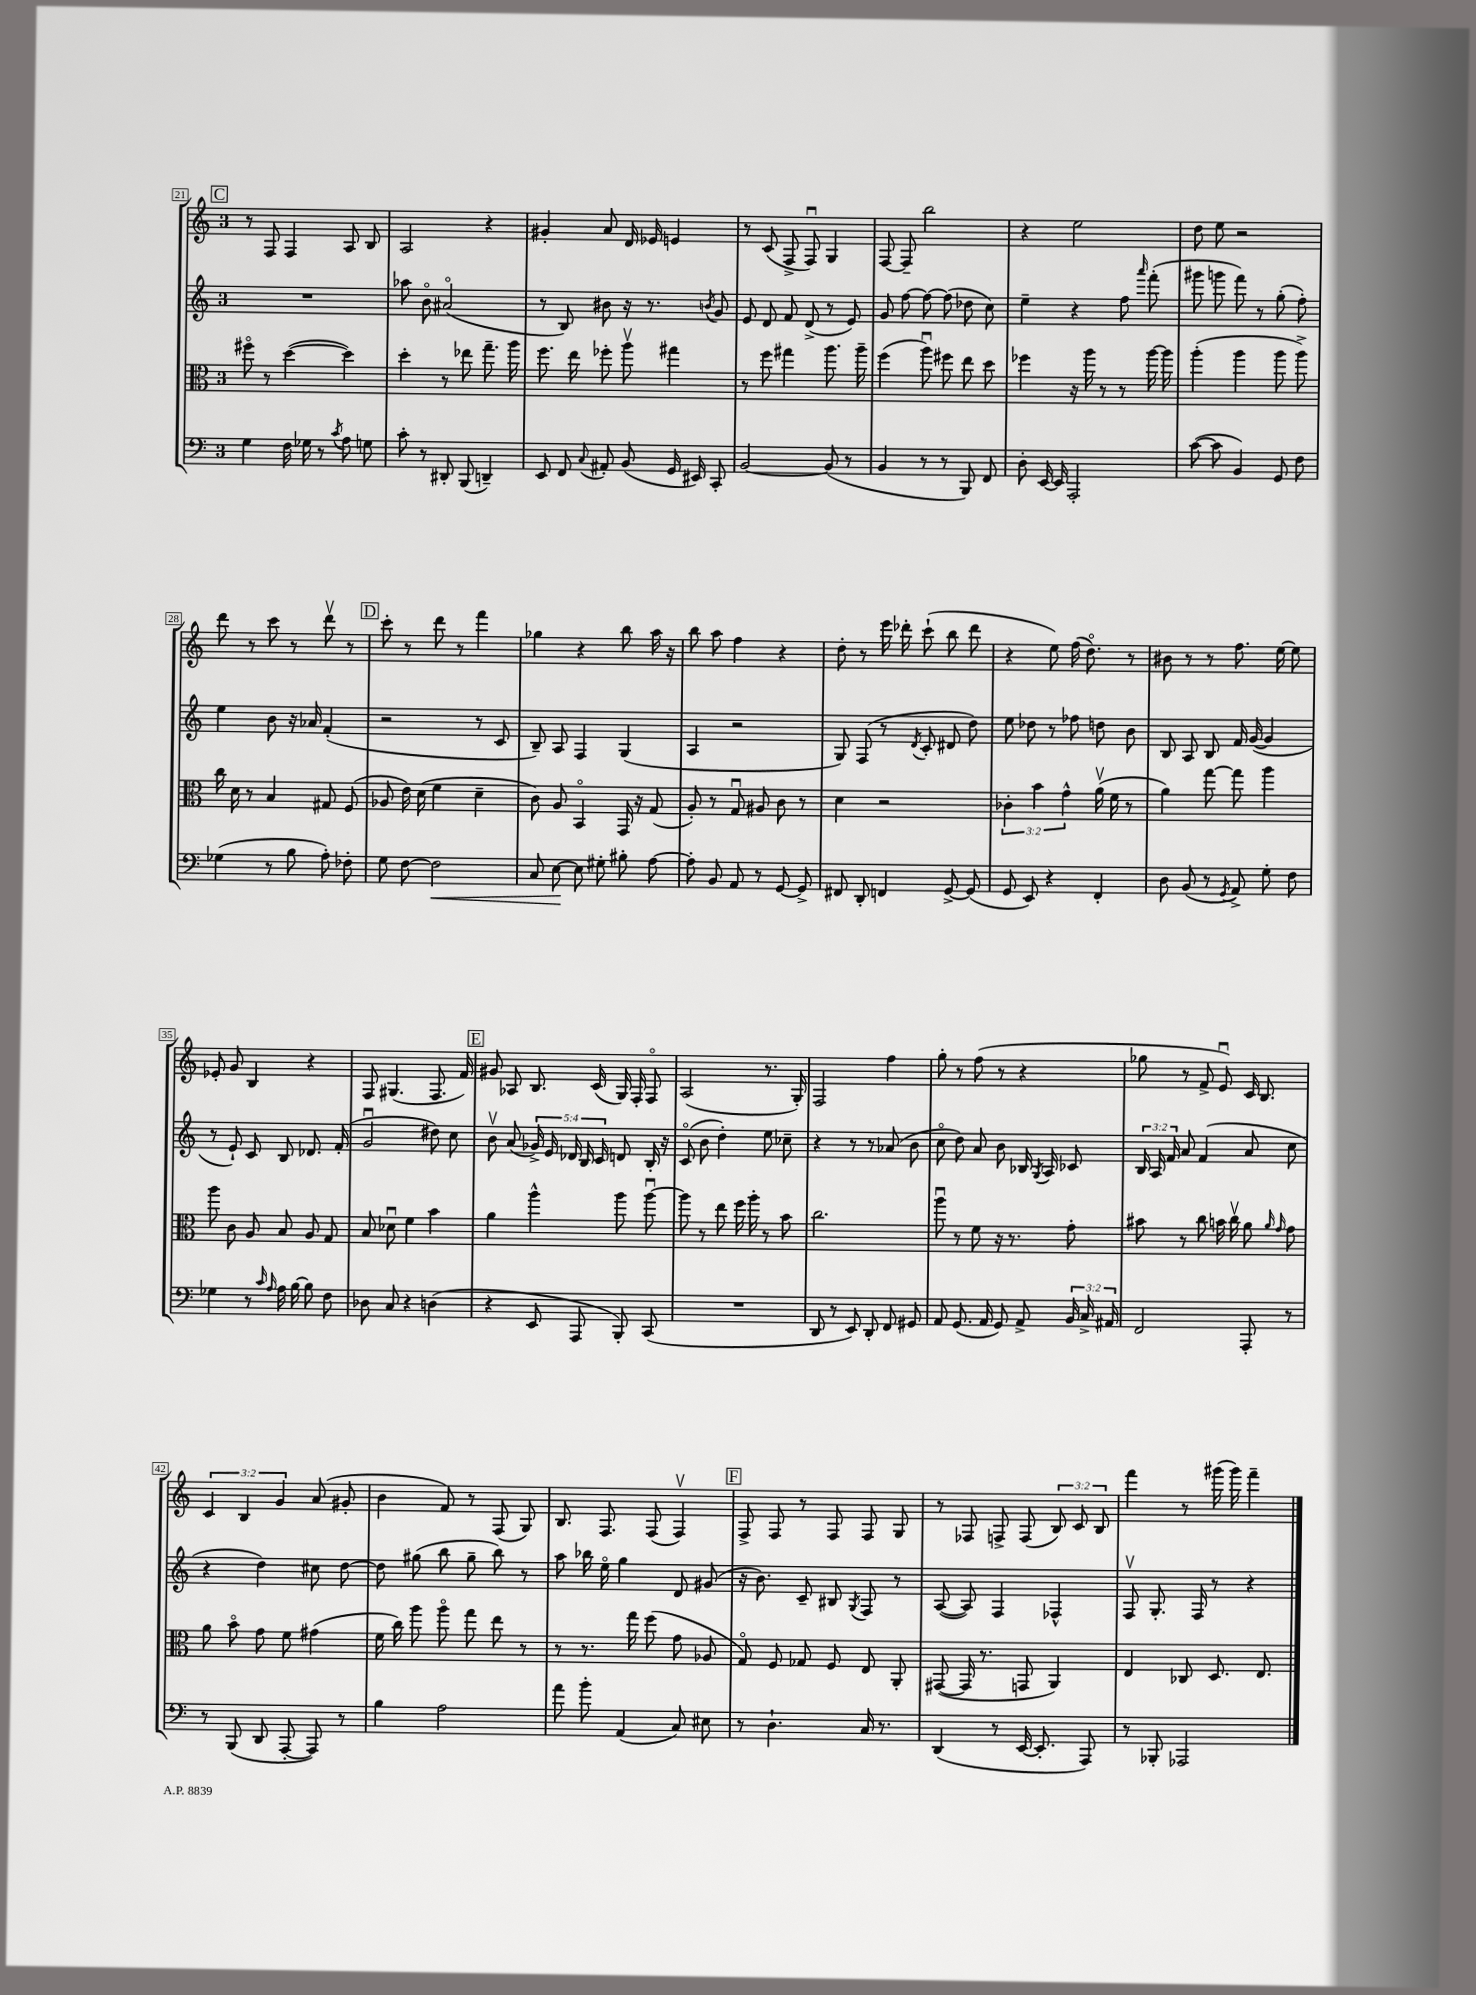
<<
\new StaffGroup <<
\new Staff = "s0" {
    \clef treble \key c \major \once \override Staff.TimeSignature.style = #'single-digit \time 3/4 \override Staff.TupletNumber.text = #tuplet-number::calc-fraction-text
    \autoBeamOff \mark \markup { \box "C" } r8 f8 f4 a8 b8 |
    a2 r4 |
    gis'4-. a'8 d'16 ees'16 e'4 |
    r8 c'8( f8-> f8\downbow) g4 |
    f8~ f8-- b''2 |
    r4 e''2 |
    d''8 e''8 r2 |
    d'''8 r8 c'''8 r8 d'''8\upbow r8 |
    \mark \markup { \box "D" } c'''8-. r8 d'''8 r8 f'''4 |
    ges''4 r4 b''8 a''16 r16 |
    b''8 a''8 f''4 r4 |
    d''8-. r8 e'''16 des'''16-. c'''8-!( b''8 des'''8 |
    r4 e''8) f''16( d''8.\flageolet) r8 |
    bis'8 r8 r8 f''8. e''16~ e''8 |
    ees'8-. g'8 b4 r4 |
    f8 gis4.( f8. f'16) |
    \mark \markup { \box "E" } gis'8 aes8 b8. c'16( g16) f16-. f8\flageolet |
    a2( r8. g16-.) |
    f2 f''4 |
    g''8-. r8 f''8( r8 r4 |
    ges''8 r8 f'8-> e'8\downbow) c'16 b8. |
    \tuplet 3/2 { c'4 b4 g'4 } a'8( gis'8-. |
    b'4 f'8) r8 f8( g8) |
    b8. f8. f8( f4\upbow) |
    \mark \markup { \box "F" } f8-> f8 r8 f8 f8 g8 |
    r8 fes8 f8-> f8( \tuplet 3/2 { b8) c'8 b8 } |
    f'''4 r8 gis'''16( gis'''16) f'''4-- \bar "|." |
}
\new Staff = "s1" {
    \clef treble \key c \major \once \override Staff.TimeSignature.style = #'single-digit \time 3/4 \override Staff.TupletNumber.text = #tuplet-number::calc-fraction-text
    \autoBeamOff \mark \markup { \box "C" } R2. |
    aes''8 b'8\flageolet ais'2\flageolet( |
    r8 b8) bis'8 r16 r8. \acciaccatura { b'8 } g'8 |
    e'8 d'8 f'8 d'8->( r8 e'8) |
    g'8 f''8~ f''8~ f''8( des''8 c''8) |
    e''4-- r4 f''8 \grace { a'''16 } f'''8-.( |
    gis'''8 g'''8 f'''8) r8 g''8-.( f''8-.) |
    e''4 b'8 r16 aes'16 f'4-.( |
    \mark \markup { \box "D" } r2 r8 c'8 |
    b8--) a8 f4 g4( |
    a4 r2 |
    g8) f8( r8 \acciaccatura { d'8 } c'8-. dis'8 d''8) |
    e''8 des''8 r8 fes''8 d''8 b'8 |
    b8 a8 b8 f'16 g'16~( g'4 |
    r8 e'8-!) c'8 b8 des'8. f'16-.( |
    g'2\downbow dis''8) c''8 |
    \mark \markup { \box "E" } b'8\upbow a'8( \tuplet 5/4 { ges'16->) e'16 des'16 b16 c'16 } d'8 b16-. r16 |
    c'8\flageolet( b'8 d''4-.) e''8 ces''8-- |
    r4 r8 r8 aes'8( b'8 |
    c''8\flageolet d''8) a'8 b'8 bes16 \acciaccatura { g8 } a16 ces'8 |
    \tuplet 3/2 { b16 a16 f'16 } a'8 f'4( a'8 c''8 |
    r4 d''4) cis''8 d''8~ |
    d''8 gis''8( b''8 gis''8-- b''8) r8 |
    a''8 bes''16 e''16\flageolet g''4 d'8 gis'8( |
    \mark \markup { \box "F" } r16 b'8.) c'8-- bis8 \acciaccatura { g8 } f8 r8 |
    a8~( a8) f4 fes4-^ |
    f8\upbow g8.-. f16 r8 r4 \bar "|." |
}
\new Staff = "s2" {
    \clef alto \key c \major \once \override Staff.TimeSignature.style = #'single-digit \time 3/4 \override Staff.TupletNumber.text = #tuplet-number::calc-fraction-text
    \autoBeamOff \mark \markup { \box "C" } fis''8\flageolet r8 d''4~( d''4) |
    d''4-. r8 ees''8 g''8.-- a''16 |
    f''8. e''16 fes''8-. a''8\upbow gis''4 |
    r8 f''8 gis''4 a''8. a''16-- |
    f''4( a''8\downbow) fis''8 e''8 d''8 |
    fes''4 r16 a''16 r8 r8 a''16~ a''16 |
    a''4-.( a''4 a''8 a''8->) |
    c''16 d'16 r8 b4 gis8 f8( |
    \mark \markup { \box "D" } aes8 e'16) d'16( f'4 d'4-- |
    c'8) a8 b,4\flageolet g,16 r16 g8( |
    a8-.) r8 g8\downbow ais8 c'8 r8 |
    d'4 r2 |
    \tuplet 3/2 { ces'4-. b'4 g'4-^ } a'16\upbow( f'16 r8 |
    a'4) g''8~ g''8 a''4 |
    a''8 c'8 a8 b8 a8 g8 |
    b8 des'8\downbow f'4 b'4 |
    \mark \markup { \box "E" } a'4 a''4-^ a''8 a''8~\downbow |
    a''8 r8 e''8 f''16 a''16-. r8 b'8 |
    c''2. |
    a''8\downbow r8 f'8 r16 r8. g'8-. |
    bis'8 r8 c''8 b'16 c''16\upbow a'8 \grace { a'16 g'16 } g'8 |
    a'8 b'8\flageolet g'8 f'8 gis'4( |
    f'16 c''16) a''8 a''8\flageolet g''8 e''8 r8 |
    r8 r8. g''16 f''8( g'8 aes8 |
    \mark \markup { \box "F" } g8\flageolet) f8 ges8 f8 e8 a,8-. |
    gis,8~( gis,16 r8. g,8 a,4) |
    e4 ces8 d8. e8. \bar "|." |
}
\new Staff = "s3" {
    \clef bass \key c \major \once \override Staff.TimeSignature.style = #'single-digit \time 3/4 \override Staff.TupletNumber.text = #tuplet-number::calc-fraction-text
    \autoBeamOff \mark \markup { \box "C" } g4 f16 ges16 r8 \acciaccatura { c'8 } a8 g8 |
    c'8-. r8 dis,8-. b,,8( d,4--) |
    e,8 f,8 \appoggiatura { c8 } ais,8-. b,8( g,16 eis,16) c,8-. |
    b,2~ b,8( r8 |
    b,4 r8 r8 b,,8) f,8 |
    d8-. e,16~ e,16 a,,2-. |
    c'8~( c'8 b,4) g,8 f8 |
    ges4( r8 b8 a8-.) fes8-. |
    \mark \markup { \box "D" } g8 f8~ f2\< |
    c8 e8~\! e8 gis8-. bis8-. a8~ |
    a8-. b,8 a,8 r8 g,8~ g,8-> |
    fis,8 d,8-. f,4 g,8~-> g,8( |
    g,8 e,8) r4 f,4-. |
    d8 b,8( r8 \acciaccatura { g,8 } a,8->) g8-. f8 |
    ges4 r8 \grace { c'16 a16 } a16 b16~ b8 f8 |
    des8 c8 r4 d4( |
    \mark \markup { \box "E" } r4 e,8 a,,8 b,,8-.) c,8( |
    R2. |
    d,8 r8 e,8) d,8-. f,8 gis,8 |
    a,8 g,8.( a,16 g,8) a,8-> \tuplet 3/2 { b,16 c16-> ais,16 } |
    f,2 a,,8-. r8 |
    r8 b,,8( d,8 a,,8~-. a,,8) r8 |
    b4 a2 |
    a'8 b'8-. a,4( c8) eis8 |
    \mark \markup { \box "F" } r8 d4.-! c16 r8. |
    d,4( r8 e,16~ e,8.-. a,,8) |
    r8 bes,,8-. aes,,2 \bar "|." |
}
>>
>>
\layout { \context { \Score currentBarNumber = #21 \override BarNumber.stencil = #(make-stencil-boxer 0.1 0.3 ly:text-interface::print) } }
